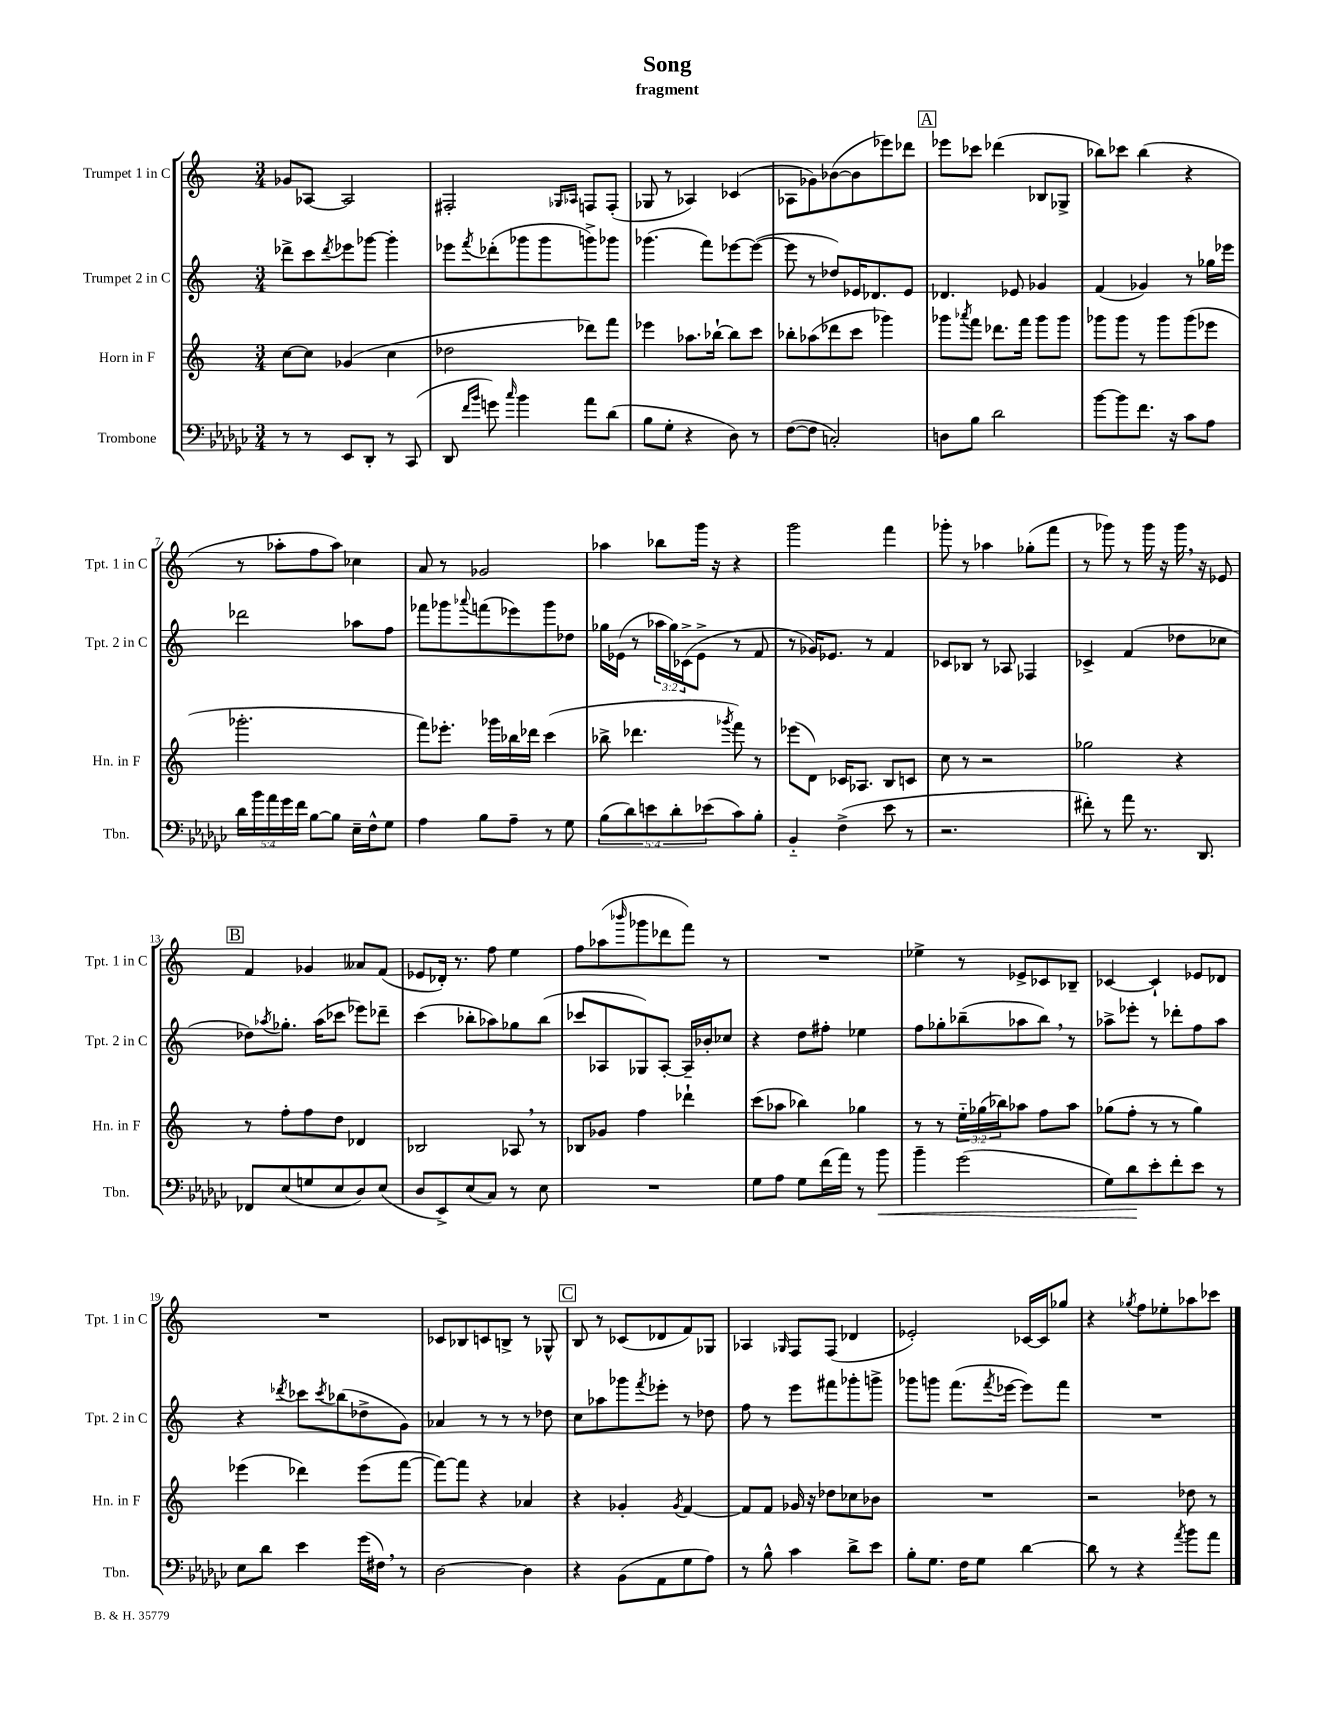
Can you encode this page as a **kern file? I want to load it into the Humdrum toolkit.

**kern	**dynam	**kern	**kern	**kern
*part4	*part4	*part3	*part2	*part1
*staff4	*staff4	*staff3	*staff2	*staff1
*I"Trombone	*	*I"Horn in F	*I"Trumpet 2 in C	*I"Trumpet 1 in C
*I'Tbn.	*	*I'Hn. in F	*I'Tpt. 2 in C	*I'Tpt. 1 in C
*clefF4	*	*clefG2	*clefG2	*clefG2
*k[b-e-a-d-g-c-]	*	*k[]	*k[]	*k[]
*M3/4	*	*M3/4	*M3/4	*M3/4
=1	=1	=1	=1	=1
8r	.	[8cc\L	8ddd-X^\L	8g-X/L
8r	.	8cc\J]	8ccc\	[8A-X/J
.	.	.	8qddd-/	.
8EE-/L	.	(4g-X/	8eee-X\	2A-/]
8DD-'/J	.	.	[8ggg-X\J	.
8r	.	4cc\	4ggg-'\]	.
(8CC-/	.	.	.	.
=2	=2	=2	=2	=2
8DD-/	.	2dd-X\	8eee-X\L	2F#X'/
16qqf/LL	.	.	.	.
16qqb-/JJ	.	.	8qfff/	.
8gn\)	.	.	(8ddd-X'\	.
16qqcc-/	.	.	.	.
4b-\	.	.	8ggg-X\	.
.	.	.	8ggg-\	.
.	.	.	.	16qqG-X/LL
.	.	.	.	16qqA-X/JJ
8a-\L	.	8ddd-X\L)	8gggn^\)	8Fn/L
(8d-\J	.	8fff\J	8ggg-X\J	(8F'/J
=3	=3	=3	=3	=3
8B-\L	.	4eee-X\	(4.ggg-X\	8G-X/
8G-'\J	.	.	.	8r
4r	.	8.aa-X\L	.	4A-X/)
.	.	.	8fff\L)	.
.	.	[16bb-X`\Jk	.	.
8D-\)	.	8bb-\L]	[8eee-X\	(4c-X/
8r	.	8ccc\J	(8eee-\J_	.
=4	=4	=4	=4	=4
([8F\L	.	8bb-X'\L	8eee-\]	8A-X\L
8F\J]	.	(8aa-X\	8r	8g-X\)
2Cn'/)	.	8ddd-X\	8dd-X/L)	([8b-X\
.	.	8ccc\J	16e-X/K	8b-\]
.	.	.	8.d-X/	.
.	.	4ggg-X\)	.	8eee-X\)
.	.	.	8e-/J	8ddd-X\J
!!LO:REH:place=s1:t=A
=5	=5	=5	=5	=5
8Dn\L	.	8ggg-X\L	4.d-X/	8eee-X\L
.	.	8qaaa-X/	.	.
8B-\J	.	8fff\J	.	8ccc-X\J
2d-\	.	8.ddd-X\L	.	(4ddd-X\
.	.	.	8e-X/	.
.	.	16fff\Jk	.	.
.	.	8ggg-\L	4g-X/	8B-X/L
.	.	8ggg-\J	.	8G-X^/J
=6	=6	=6	=6	=6
[8b-\L	.	8ggg-X\L	(4f/	8bb-X\L)
8b-\]	.	8ggg-\J	.	8ccc-X\J
8.f\J	.	8r	4g-X/)	(4bb-\
.	.	8ggg-\L	.	.
16r	.	.	.	.
8c-\L	.	(8ggg-\	8r	4r
8A-\J	.	8eee-X\J	16gg-X\LL	.
.	.	.	16eee-X\JJ	.
!!LO:LB:g=z
=7	=7	=7	=7	=7
20d-\LL	.	2.ggg-X'\	2ddd-X\	8r
20b-\	.	.	.	.
20a-\	.	.	.	.
.	.	.	.	8aa-X'\L
20g-\	.	.	.	.
20f\JJ	.	.	.	.
[8B-\L	.	.	.	8ff\
8B-\J]	.	.	.	8aa-\J)
16E-~\LL	.	.	8aa-X\L	4cc-X\
16F^^\J	.	.	.	.
8G-\J	.	.	8ff\J	.
=8	=8	=8	=8	=8
4A-\	.	8fff\L)	8fff-X\L	8a/
.	.	8.eee-X'\J	8ggg-X\	8r
.	.	.	8qqaaa-X/	.
8B-\L	.	.	(8fffn\	2g-X/
.	.	16ggg-X\LL	.	.
8A-~\J	.	16bb-X\	8eee-X\)	.
.	.	16ddd-X\JJ	.	.
8r	.	(4ccc\	8ggg-\	.
8G-\	.	.	8dd-X\J	.
=9	=9	=9	=9	=9
(10B-\L	.	8bb-X^\	16gg-X\LL	4aa-X\
.	.	.	(16e-X\JJ	.
10d-\)	.	.	.	.
.	.	4.ddd-X\	8r	.
10en\	.	.	.	.
.	.	.	24aa-X\LL	8bb-X\L
.	.	.	24gg-\)	.
10d-'\	.	.	.	.
.	.	.	(24c-X^\J	.
.	.	.	8e-^\J	16ggg\Jk
(10e-X\	.	.	.	.
.	.	.	.	16r
.	.	8qggg-X/	.	.
8c-\)	.	8fff\)	8r	4r
8B-'\J	.	8r	8f/	.
=10	=10	=10	=10	=10
4BB-/	.	(8eee-X\L	8r	2ggg\
.	.	8d\J)	16g-X/KL)	.
.	.	.	8.e-X/J	.
(4F^\	.	16c-X/KL	.	.
.	.	8.A-X/J	.	.
.	.	.	8r	.
8e-\	.	8B/L	4f/	4fff\
8r	.	8cn/J	.	.
=11	=11	=11	=11	=11
2.r	.	8cc\	8c-X/L	8ggg-X'\
.	.	8r	8B-X/J	8r
.	.	2r	8r	4aa-X\
.	.	.	8A-X/	.
.	.	.	4F-X/	(8gg-X'\L
.	.	.	.	8fff\J
=12	=12	=12	=12	=12
8f#X'\)	.	2gg-X\	4c-X^/	8r
8r	.	.	.	8ggg-X\)
8a-\	.	.	(4f/	8r
8.r	.	.	.	16ggg-\
.	.	.	.	16r
.	.	4r	8dd-X\L	16ggg-,\
8.DD-/	.	.	.	16r
.	.	.	8cc-X\J	8e-X/
!!LO:LB:g=z
!!LO:REH:place=s1:t=B
=13	=13	=13	=13	=13
8FF-X/L	.	8r	8dd-X\L)	4f/
.	.	.	8qaa-X/	.
(8E-/	.	8ff'\L	8.gg-X'\J	.
8Gn/	.	8ff\	.	4g-X/
.	.	.	(16aa-\KL	.
8E-/	.	8dd\J	8ccc-X\J	.
8D-/)	.	4d-X/	8eee-X\L)	8a--X/L
(8E-/J	.	.	8ddd-X~\J	(8f/J
=14	=14	=14	=14	=14
8D-/L	.	2B-X/	(4ccc\	8e-X/L
8EE-^/)	.	.	.	16d-X'/Jk)
.	.	.	.	8.r
(8E-/	.	.	8bb-X'\L	.
8C-/J)	.	.	8aa-X\)	8ff\
8r	.	8A-X,/	8gg-X\	4ee\
8E-\	.	8r	(8bb-\J	.
=15	=15	=15	=15	=15
2.r	.	8B-X/L	8ccc-X/L	8ff\L
.	.	8g-X/J	8A-X/	(8aa-X\
.	.	.	.	16qqbbb-X/
.	.	4ff\	8G-X/)	8ggg-X\
.	.	.	[8A-'/J	8ddd-X\
.	.	4ddd-X`\	16A-~/LL]	8fff\J)
.	.	.	16b-X'/J	.
.	.	.	8cc-X/J	8r
=16	=16	=16	=16	=16
8G-\L	.	(8ccc\L	4r	2.r
8A-\J	.	8aa-X\J	.	.
8G-\L	.	4bb-X\)	8dd\L	.
(16f\L	.	.	8ff#X'\J	.
16a-\JJ)	.	.	.	.
8r	.	4gg-X\	4ee-X\	.
!	!LO:HP:b	!	!	!
8b-\	<	.	.	.
=17	=17	=17	=17	=17
4b-~\	.	8r	8ff\L	4ee-X^\
.	.	8r	8gg-X'\	.
(2g-\	.	24ee\LL	(8bb-X~\	8r
.	.	(24gg-X\	.	.
.	.	24bb-X\J)	.	.
.	.	8aa-X\J	8aa-X\	8e-X^/L
.	.	8ff\L	8bb-,\J)	8c-X/
.	.	8aa-\J	8r	8B-X~/J
=18	=18	=18	=18	=18
8G-\L)	.	(8gg-X\L	8aa-X^\L	[4c-X/
8d-\	.	8ff'\J	8eee-X'\J	.
8e-'\	[	8r	8r	4c-`/]
8f'\	.	8r	8ddd-X'\L	.
8e-\J	.	4gg-\)	8ff\	8e-X/L
8r	.	.	8aa-\J	8d-X/J
!!LO:LB:g=z
=19	=19	=19	=19	=19
8E-\L	.	(4eee-X\	4r	2.r
8d-\J	.	.	.	.
.	.	.	8qddd-X/	.
4e-\	.	4ddd-X\)	8ccc-X\L	.
.	.	.	8qccc-/	.
.	.	.	(8bb-X\	.
(16g-\LL	.	(8eee-\L	8dd-X^\	.
16F#X,\JJ)	.	.	.	.
8r	.	[8fff\J	8g\J)	.
=20	=20	=20	=20	=20
[2D-\	.	8fff\L_)	4a-X/	8c-X/L
.	.	8fff\J]	.	8B-X/
.	.	4r	8r	8cn/
.	.	.	8r	8Bn^/J
4D-\]	.	4a-X/	8r	8r
.	.	.	8dd-X\	8G-X^^/
!!LO:REH:place=s1:t=C
=21	=21	=21	=21	=21
4r	.	4r	8cc\L	8B/
.	.	.	8aa-X\	8r
(8BB-\L	.	4g-X'/	8ggg-X\	(8c-X/L
.	.	.	8qfff/	.
8AA-\	.	.	8eee-X'\J	8d-X/
.	.	8qg-/	.	.
8G-\	.	[4f/	8r	8f/)
8A-\J)	.	.	8dd-X\	8G-X/J
=22	=22	=22	=22	=22
8r	.	8f/L]	8ff\	4A-X/
8B-^^\	.	8f/J	8r	.
.	.	.	.	16qqG-X/
4c-\	.	16g-X/	8eee\L	8F/L
.	.	16r	.	.
.	.	8dd-X\L	8fff#X\	(8F/J
8d-^\L	.	8cc-X\	8ggg-X'\	4d-X/
8e-\J	.	8b-X\J	8gggn^\J	.
=23	=23	=23	=23	=23
8B-'\L	.	2.r	8ggg-X\L	2e-X'/)
8.G-\J	.	.	8gggn\J	.
.	.	.	(8.fff\L	.
16F\KL	.	.	.	.
8G-\J	.	.	.	.
.	.	.	8qfff/	.
.	.	.	[16eee-X\Jk	.
[4d-\	.	.	8eee-\L])	[16c-X/LL
.	.	.	.	16c-/J]
.	.	.	8fff\J	8gg-X/J
=24	=24	=24	=24	=24
8d-\]	.	2r	2.r	4r
8r	.	.	.	.
.	.	.	.	8qgg-X/
4r	.	.	.	8ff\L
.	.	.	.	8ee-X'\
8qa-/	.	.	.	.
8b-\L	.	8dd-X\	.	8aa-X\
8a-\J	.	8r	.	8ccc-X\J
==	==	==	==	==
*-	*-	*-	*-	*-
